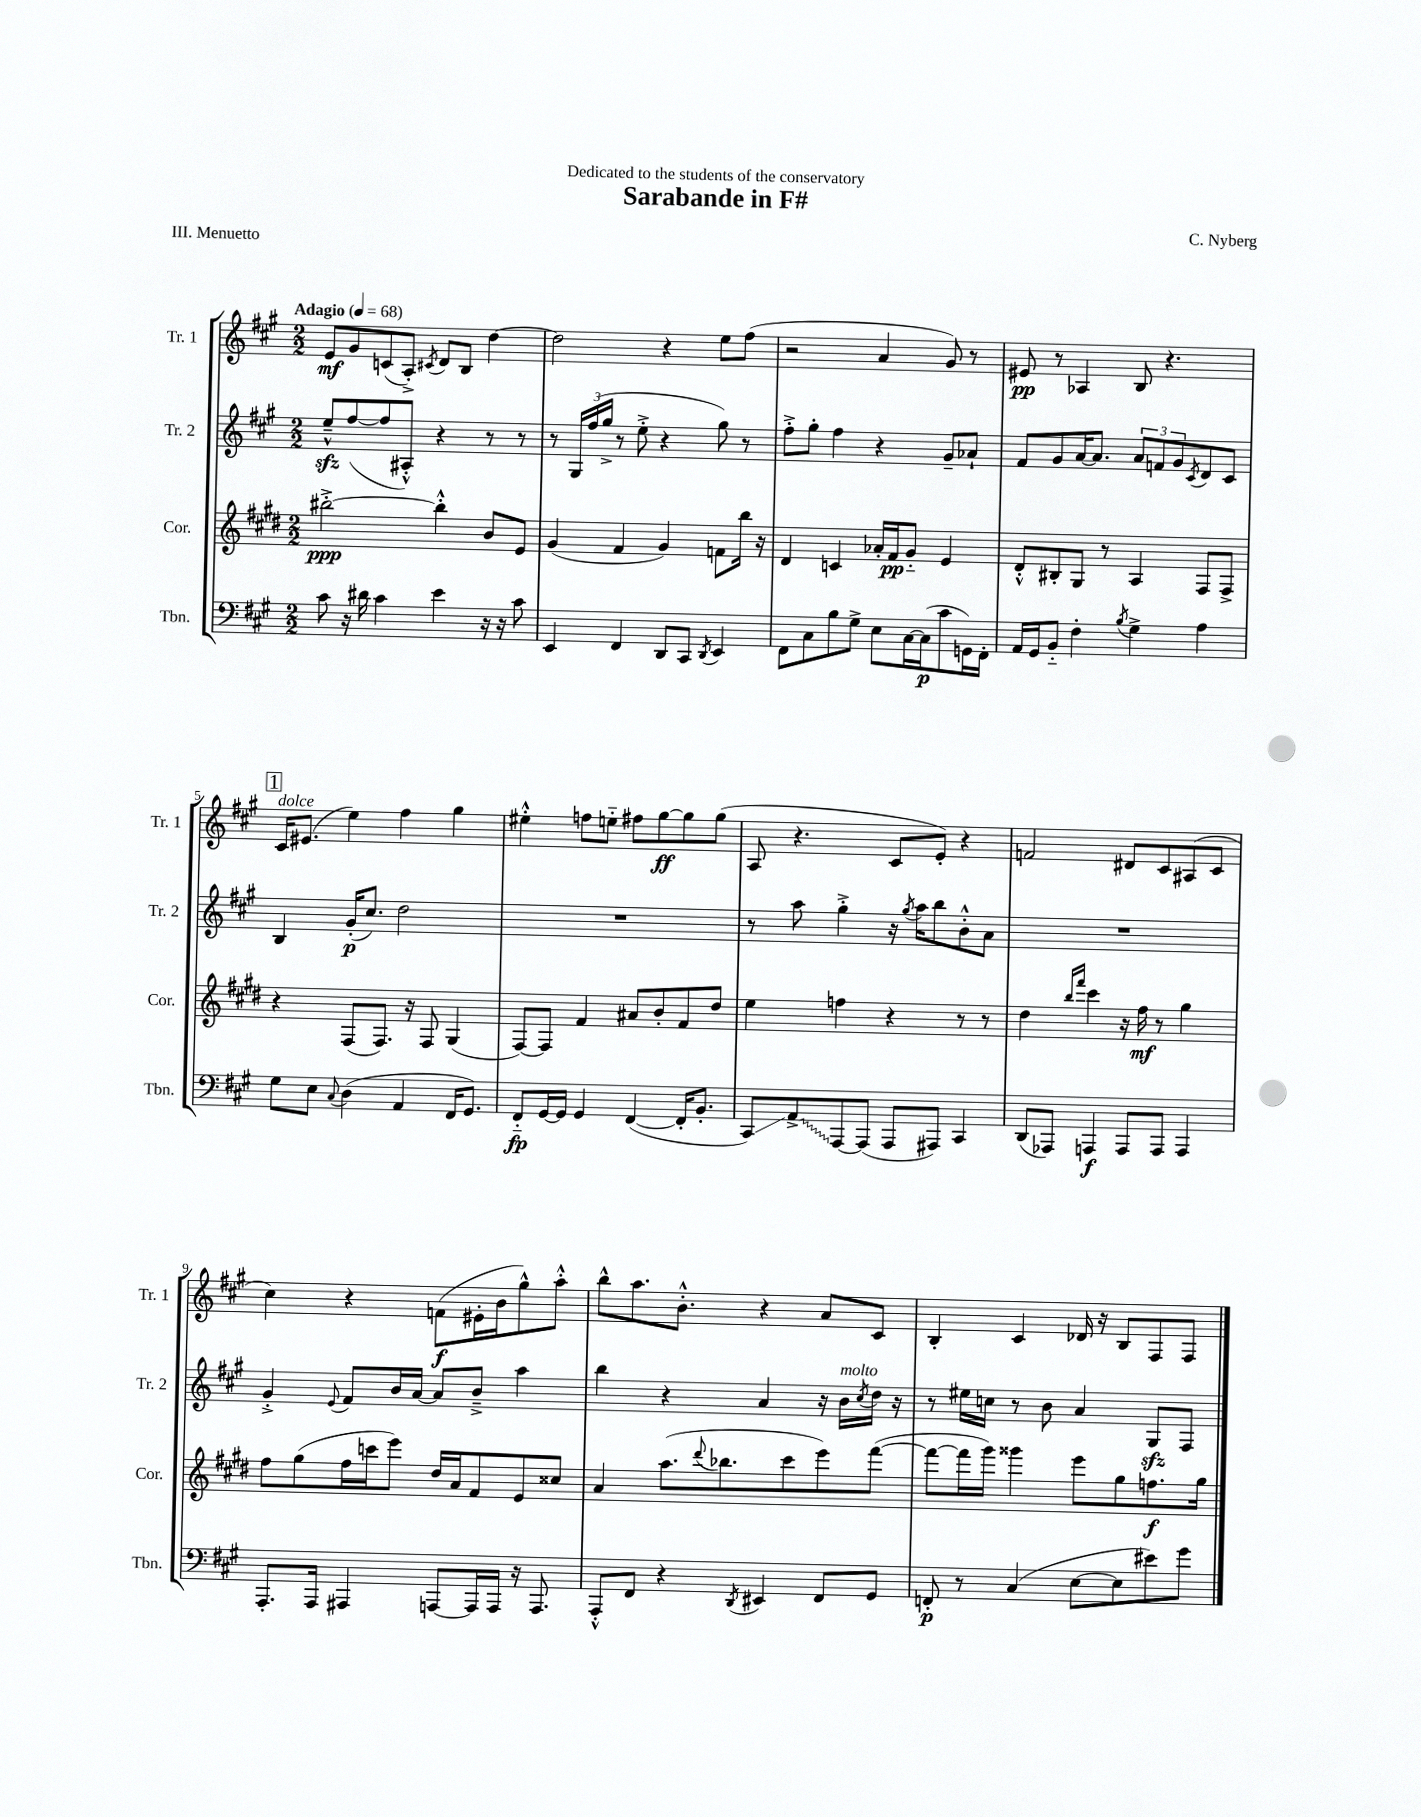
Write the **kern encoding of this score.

**kern	**kern	**kern	**kern
*staff4	*staff3	*staff2	*staff1
*clefF4	*clefG2	*clefG2	*clefG2
*k[f#c#g#]	*k[f#c#g#d#]	*k[f#c#g#]	*k[f#c#g#]
*M2/2	*M2/2	*M2/2	*M2/2
*MM68	*MM68	*MM68	*MM68
8c#	[2bb#'^	8ee~^^	8e
16r	.	([8ff#	8g#
16d#	.	.	.
4c#	.	8ff#]	(8c
.	.	8A#'^^)	8A'^)
.	.	.	8qc#
4e	4bb#'^^]	4r	8d
.	.	.	8B
16r	8b	8r	[4dd
16r	.	.	.
8c#	8e	8r	.
=	=	=	=
4EE	(4g#	8r	2dd]
.	.	24G#	.
.	.	(24ff#	.
.	.	24gg#^	.
4FF#	4f#	8r	.
.	.	8ee'^	.
8DD	4g#)	4r	4r
8CC#	.	.	.
8qDD	.	.	.
4EE	8f	8gg#)	8ee
.	16bb	8r	(8ff#
.	16r	.	.
=	=	=	=
8FF#	4d#	8ff#'^	2r
8C#	.	8gg#'	.
8B	4c	4ff#	.
8G#^	.	.	.
8E	16a-'	4r	4a
.	16f#	.	.
[16C#	8g#'~	.	.
(16C#]	.	.	.
8c#	4e	8g#~	8g#)
16GG)	.	8a-`	8r
16FF#'	.	.	.
=	=	=	=
16AA	8d#'^^	8f#	8e#
16GG#	.	.	.
8BB'~	8B#'	8g#	8r
4F#'	8G#	[16a	4A-
.	.	8.a]	.
.	8r	.	.
8qB	.	.	.
4G#^	4A	12a	8B
.	.	12f	.
.	.	.	4.r
.	.	12g#	.
.	.	8qc#	.
4A	8F#	8d	.
.	8F#^	8c#	.
=	=	=	=
8G#	4r	4B	16c#
.	.	.	(8.e#
8E	.	.	.
8qqC#	.	.	.
(4D	(8F#	(16g#'	4ee)
.	.	8.cc#)	.
.	8.F#)	.	.
4AA	.	2dd	4ff#
.	16r	.	.
.	8F#	.	.
16FF#	(4G#	.	4gg#
8.GG#)	.	.	.
=	=	=	=
8FF#'~	[8F#)	1r	4ee#'^^
[16GG#	8F#]	.	.
16GG#]	.	.	.
4GG#	4f#	.	8ff
.	.	.	8ee'~
([4FF#	8a#	.	8ff#
.	8b'	.	[8gg#
16FF#']	8f#	.	8gg#]
8.BB'	.	.	.
.	8dd#	.	(8gg#
=	=	=	=
8CC#)	4ee	8r	8A
8AA^	.	8aa	4.r
[8AAA	4ff	4gg#'^	.
(8AAA]	.	.	.
8AAA	4r	16r	8c#
.	.	8qgg#	.
.	.	16aa	.
8AAA#)	.	8bb	8e')
4CC#	8r	8b'^^	4r
.	8r	8a	.
=	=	=	=
(8DD	4dd#	1r	2f
8AAA-)	.	.	.
.	16qqbb	.	.
.	16qqfff#	.	.
4AAA	4ccc#	.	.
8AAA	16r	.	8d#
.	16ff#	.	.
8AAA	8r	.	8c#
4AAA	4gg#	.	(8A#
.	.	.	8c#
=	=	=	=
8.AAA'	8ff#	4g#'^	4cc#)
.	(8gg#	.	.
16AAA	.	.	.
.	.	8qqe	.
4AAA#	16ff#	8f#	4r
.	16ccc	.	.
.	8eee)	16b	.
.	.	[16a	.
[8AAA	16dd#	8a]	(8f
.	16a	.	.
16AAA]	8f#	8b~^	16e#'
16AAA	.	.	16b
16r	8e	4aa	8gg#^^)
8.AAA	.	.	.
.	8cc##	.	8aa'^^
=	=	=	=
8AAA'^^	4a	4bb	8bb^^
8FF#	.	.	8.aa
4r	(8.aa	4r	.
.	.	.	8.b'^^
.	8qqddd#	.	.
.	8.bb-	.	.
8qDD	.	.	.
4EE#	.	4a	4r
.	8ccc#	.	.
8FF#	8eee)	16r	8a
.	.	16b	.
.	.	8qcc#	.
8GG#	([8fff#	16dd	8c#
.	.	16r	.
=	=	=	=
8FF'	8fff#_	8r	4B'
8r	16fff#]	16ee#	.
.	16ggg#)	16cc	.
(4C#	4ggg##	8r	4c#
.	.	8b	.
[8E	8eee	4a	16d-
.	.	.	16r
8E]	8gg#	.	8B
8e#)	8.ff	8G#	8F#
8g#	.	8F#	8F#
.	16gg#	.	.
==	==	==	==
*-	*-	*-	*-
